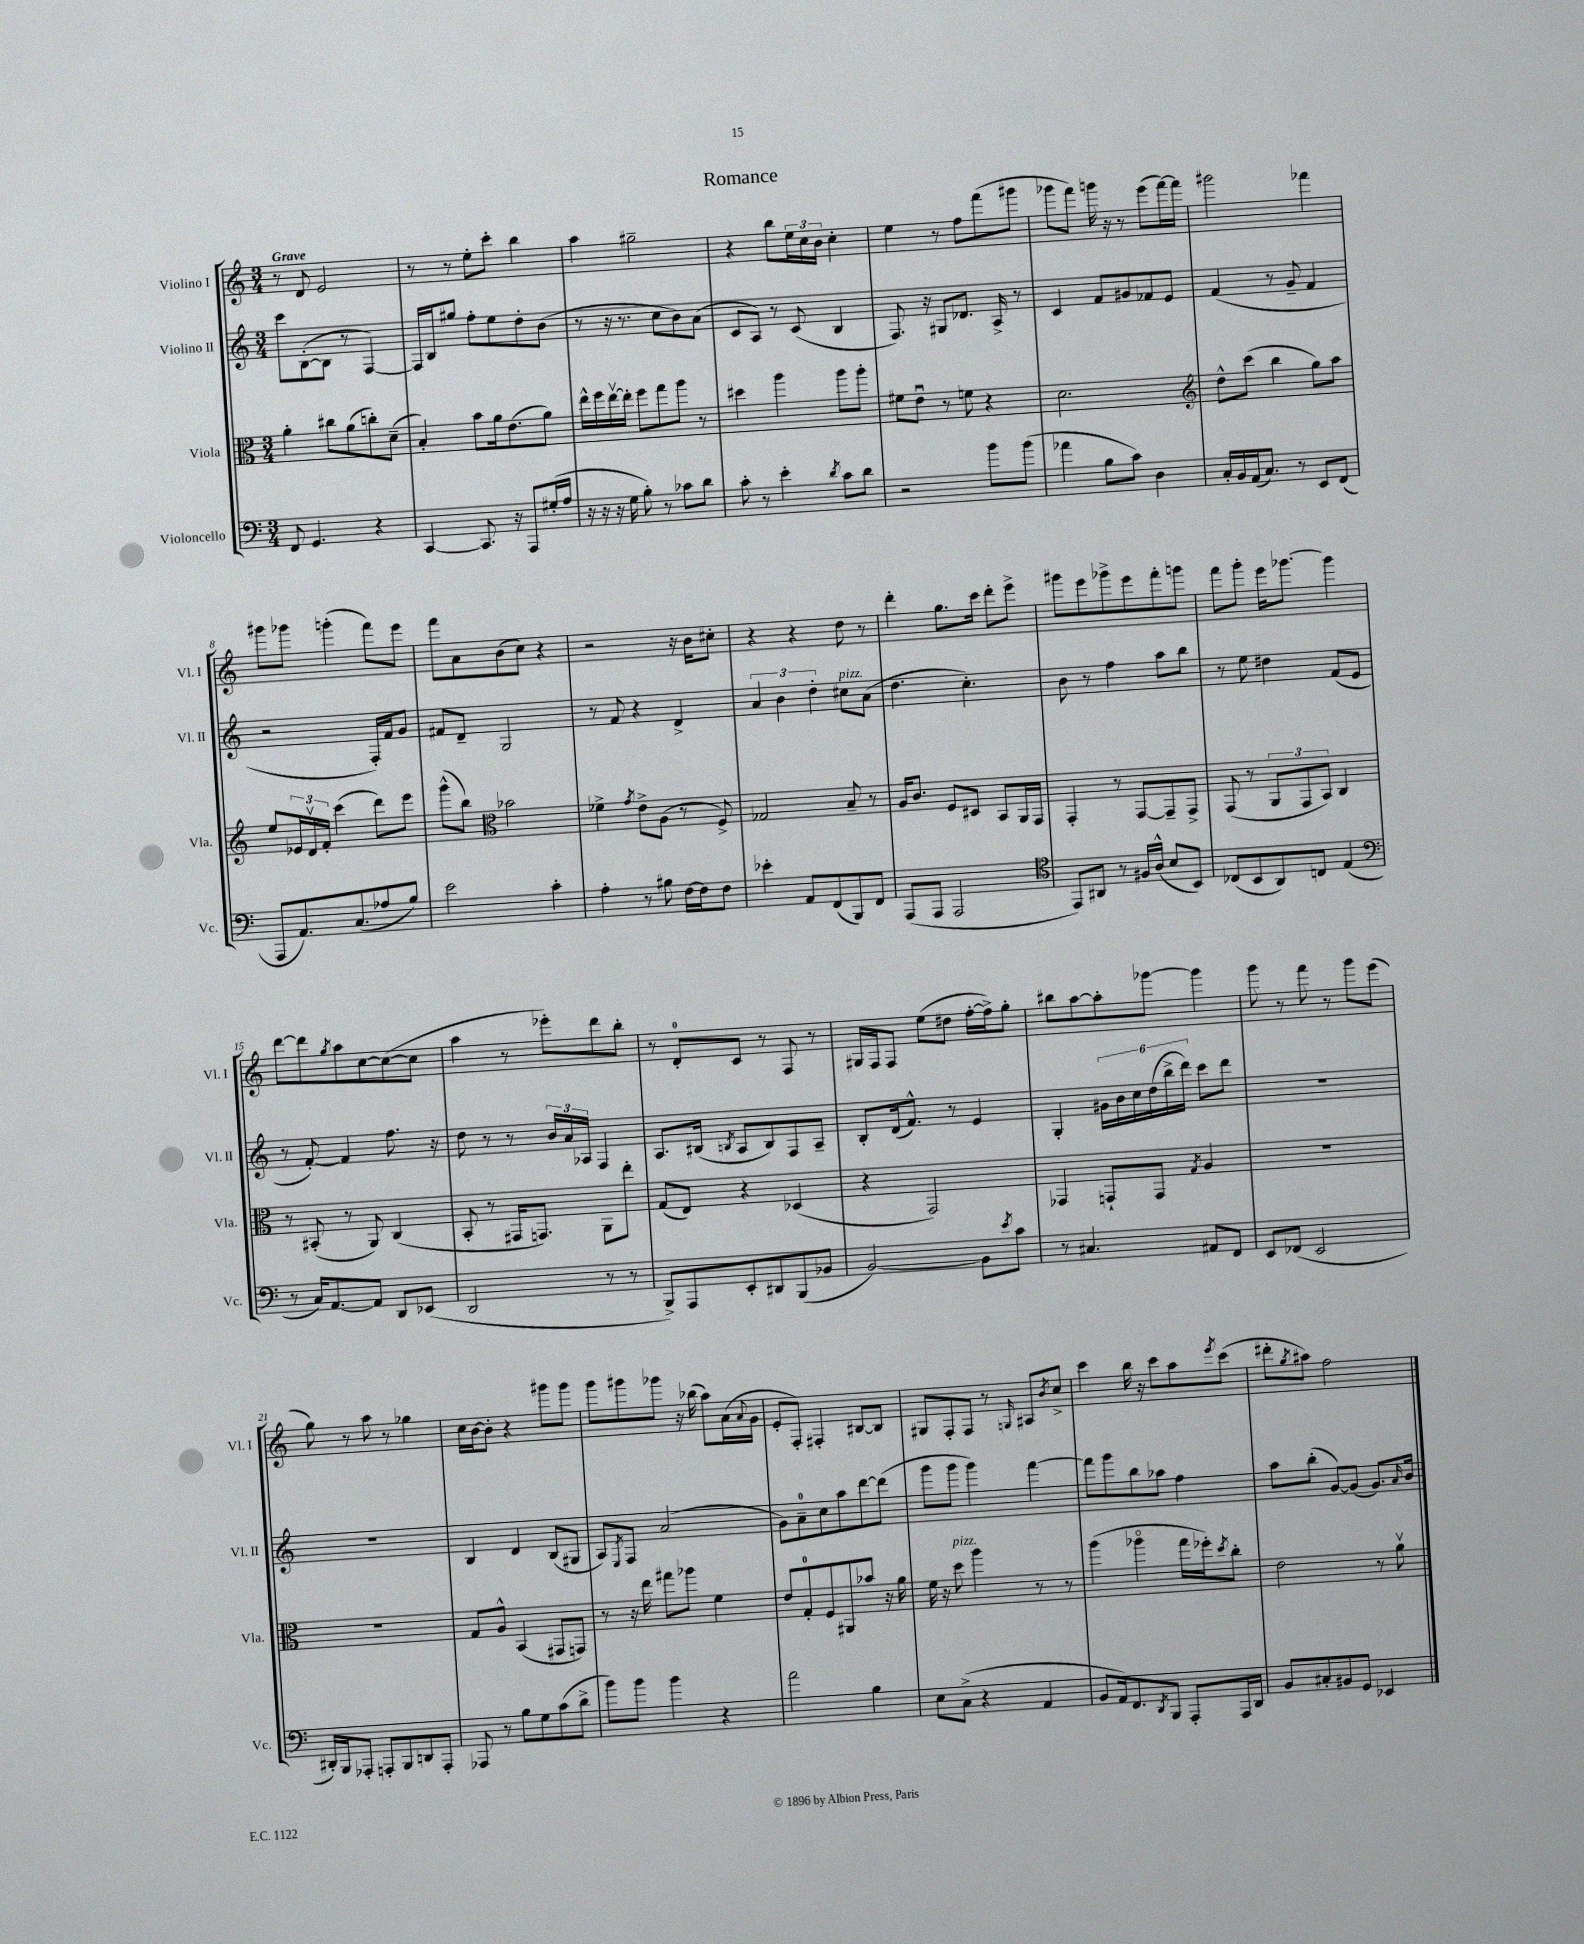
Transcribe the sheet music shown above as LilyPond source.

\header { title = "Romance" }
<<
\new StaffGroup <<
\new Staff = "s0" \with { instrumentName = "Violino I" shortInstrumentName = "Vl. I" } {
    \clef treble \key c \major \numericTimeSignature \time 3/4 \tempo "Grave"
    r8 d'8 e'2 |
    r8 r8 e''8-. c'''8-. b''4 |
    a''4 gis''2-- |
    r4 b''8 \tuplet 3/2 { e''16 c''16 b'16 } c''4-. |
    e''4 r8 f''8 f'''8( gis'''8 |
    ges'''8 f'''8) g'''16 r16 r8 e'''8( f'''16~) f'''16 |
    gis'''2 fes'''4 |
    gis'''8 ges'''8 g'''4-.( f'''8) e'''8 |
    f'''8 a'8 b'8( c''8) r4 |
    r2 r16 b'16 cis''8-. |
    r4 r4 d''8 r8 |
    d'''4-. g''8. c'''16 d'''8-. e'''8-> |
    gis'''8 e'''8 ges'''8-> e'''8 f'''8-. g'''8 |
    f'''8 g'''8-. e'''16 ges'''8.~ ges'''4 |
    d'''8~ d'''8 \acciaccatura { g''8 } a''8 c''8~ c''8~( c''8 |
    a''4 r8 ees'''8-.) d'''8 b''8-. |
    r8 d'8-0-. c'8 r8 f8 r8 |
    gis16 f16 f8 e''8( dis''8 f''16~-. f''16->) g''8-. |
    bis''8 a''8~ a''8-. ges'''8~ ges'''4 |
    g'''8 r8 f'''8 r8 g'''8 e'''8( |
    g''8) r8 a''8 r8 ges''4 |
    c''16 b'16~ b'8-. r4 gis'''8 gis'''8 |
    g'''8 gis'''8 ges'''8 r16 bes''16( a''8) a'16( \appoggiatura { a'8 } g'16 |
    e'8-. f8-.) fis4-. bis8~ bis8 |
    gis8 f8-. f8 r8 \grace { g16 } ais8 \acciaccatura { b'8 } c''8-> |
    c'''4 b''16 r16 c'''8 a''8 \acciaccatura { e'''8 } c'''8( |
    dis'''8-. \acciaccatura { g''8 } ais''8) f''2 \bar "|." |
}
\new Staff = "s1" \with { instrumentName = "Violino II" shortInstrumentName = "Vl. II" } {
    \clef treble \key c \major \numericTimeSignature \time 3/4
    c'''8 b8~-.( b8 r8 f4~) |
    f16 b16 gis''8 f''8-. e''8 d''8-. b'8( |
    r8 r16 r8. c''8 b'8) a'8( |
    c'8 a8) r8 c'8( b4 |
    f8.) r16 gis8 des'8. a16-> r8 |
    c'4 f'8 gis'8 fes'8 e'8 |
    f'4( r8 g'8-- f'4 |
    r2 f16-.) f'16 g'8 |
    fis'8 d'8-- g2 |
    r8 f'8 r4 d'4-> |
    \tuplet 3/2 { a'4 b'4 d''4-. } cis''8^\markup { \italic "pizz." } a'8( |
    d''4. c''4.-.) |
    b'8 r8 f''4 a''8 b''8 |
    r8 e''8 dis''4 f'8( e'8 |
    r8 f'8~-.) f'4 f''8. r16 |
    d''8 r8 r8 \tuplet 3/2 { b'16 a'16 aes16 } f4 |
    a8. bis16( \acciaccatura { b8 } a8 b8) f8 a8-- |
    b8-. d'16( f'8.-^) r8 e'4 |
    g4-. \tuplet 6/4 { gis'16 b'16 c''16 d''16( b''16-> d'''16) } c'''8 d'''8 |
    R2. |
    R2. |
    b4 d'4 b8( gis8 |
    a8) \acciaccatura { e8 } f8 a'2( |
    g'8) a'8-0-- c''8 a''8 d'''8~ d'''8( |
    g'''8 g'''8 g'''4) f'''4~ |
    f'''8 g'''8 b''8 aes''8 f''4 |
    a''8 b''8-.( g'8~) g'8( g'8.) \grace { a'16 } b'16 \bar "|." |
}
\new Staff = "s2" \with { instrumentName = "Viola" shortInstrumentName = "Vla." } {
    \clef alto \key c \major \numericTimeSignature \time 3/4
    a'4-. cis''8 a'8( c''8-.) d'8--( |
    b4-.) b'8 a'16 e'8.( a'8) |
    e''16-^ f''16 e''16~\upbow e''16-. f''8 g''8 a''8 r8 |
    dis''4 a''4 a''8 a''8-. |
    fis'8 e'8\downbow r8 f'8 r4 |
    d'2. |
    \clef treble d''8-^ c'''8( b''4 g''8) a''8 |
    e''8 \tuplet 3/2 { ees'16 d'16\upbow f'16-. } c'''4( d'''8) e'''8 |
    g'''8-^( b''8) \clef alto bes'2 |
    fes'4-> \acciaccatura { g'8 } e'8-> a8( r8 f8->) |
    ges2 b8-- r8 |
    a16 c'8. f8 dis8 b,8 a,16 g,16 |
    g,4-. r8 g,8~ g,8-- g,8-> |
    g,8( r8 \tuplet 3/2 { a,8 g,8 b,8) } c4 |
    r8 bis,8-.( r8 a,8) c4( |
    b,8-. r8 gis,16 g,8.) a,8 e''8-. |
    g8( e8) r4 des4( |
    r4 g,2) |
    ges,4 g,8-! g,8 \acciaccatura { g8 } a4 |
    R2. |
    R2. |
    g8 a8-^ b,4( gis,8 g,8) |
    r8 r16 e''16 gis''8 aes''8 f'4 |
    e'8 g8-0-. f8 ais,8 bes'8 r16 a'16 |
    f'16 r16 d''8^\markup { \italic "pizz." } a''4 r8 r8 |
    a''4( aes''4\flageolet g''16 fes''16-.) \acciaccatura { d''8 } c''8-. |
    e'2 r8 a'8\upbow \bar "|." |
}
\new Staff = "s3" \with { instrumentName = "Violoncello" shortInstrumentName = "Vc." } {
    \clef bass \key c \major \numericTimeSignature \time 3/4
    f,8 g,4. r4 |
    c,4~ c,8. r16 a,,8 gis16-.( a16 |
    r16 r16 r16 g16 b8-.) r8 ces'8 d'8 |
    c'8-. r8 e'4-. \acciaccatura { d'8 } c'8 d'8 |
    r2 b'8 b'8( |
    aes'4 b8 c'8) d4 |
    c16-. b,16 a,16( c8.) r8 e,8 f,8( |
    a,,8 a,8.) c8.( aes8 b8) |
    e'2 c'4-. |
    a4-. r8 bis8 f16~ f16 f8 |
    ees'4-. a,8 f,8( b,,8) f,8 |
    a,,8( a,,8 a,,2 |
    \clef tenor e,8) ais,8 r8 fis16 a16-^( b8 b,8) |
    ces8( b,8 a,8) c8 e4( |
    \clef bass r8 c16) a,8.~ a,8 d,8 ees,8( |
    d,2 r8 r8 |
    b,,8->) a,,8 e,8-. dis,8 b,,8( bes,8 |
    b,2~) b,8 \acciaccatura { e'8 } c'8 |
    r8 cis4. ais,8 f,8 |
    e,8 fes,8( e,2 |
    dis,16-.) b,,16 aes,,8-. a,,8-. b,,8 d,8 a,,8-. |
    aes,,8 r8 b8 g8 c'8( d'8-> |
    b'8) b'8 b'4 r4 |
    a'2 b4 |
    e8 c8->( r4 a,4 |
    b,8 a,16) f,8. \acciaccatura { d,8 } b,,8 a,,8-. a,,16 d,16 |
    b,8 cis8-. bis,8 g,8 ees,4 \bar "|." |
}
>>
>>
